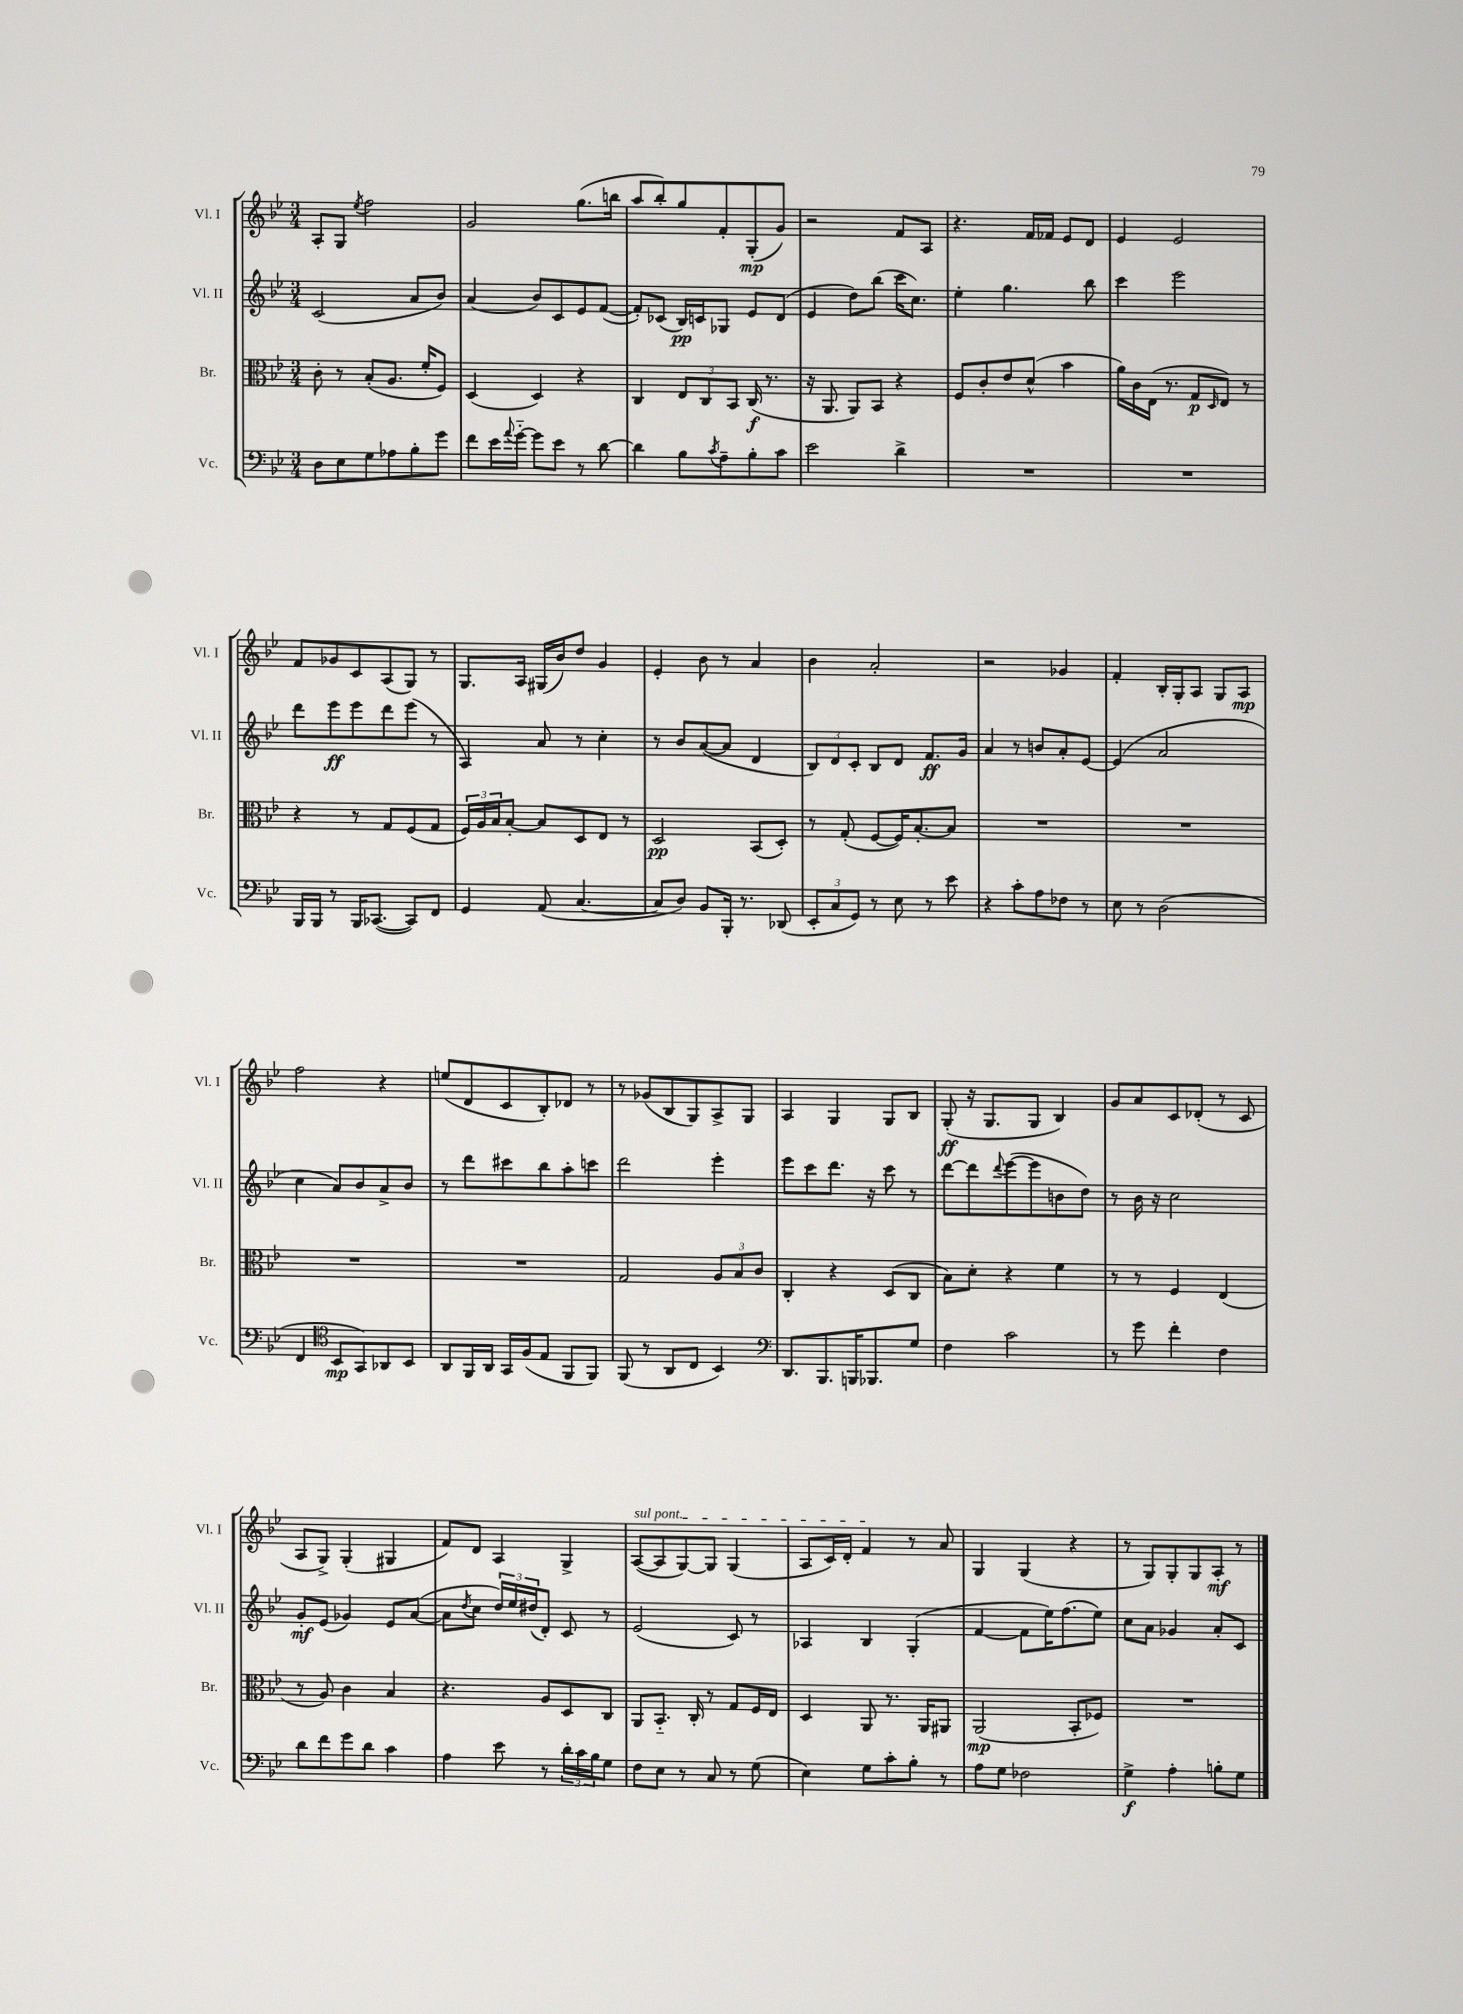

**kern	**dynam	**kern	**dynam	**kern	**dynam	**kern	**dynam
*part4	*part4	*part3	*part3	*part2	*part2	*part1	*part1
*staff4	*staff4	*staff3	*staff3	*staff2	*staff2	*staff1	*staff1
*I"Vc.	*	*I"Br.	*	*I"Vl. II	*	*I"Vl. I	*
*I'Vc.	*	*I'Br.	*	*I'Vl. II	*	*I'Vl. I	*
*clefF4	*	*clefC3	*	*clefG2	*	*clefG2	*
*k[b-e-]	*	*k[b-e-]	*	*k[b-e-]	*	*k[b-e-]	*
*M3/4	*	*M3/4	*	*M3/4	*	*M3/4	*
=103	=103	=103	=103	=103	=103	=103	=103
8D\L	.	8c'\	.	(2c/	.	8A'/L	.
8E-\	.	8r	.	.	.	8G/J	.
.	.	.	.	.	.	8qee-/	.
8G\	.	(8B-'/L	.	.	.	2ff\	.
8A-X\	.	8.A/J	.	.	.	.	.
8B-'\	.	.	.	8a/L	.	.	.
.	.	16f'/KL	.	.	.	.	.
8g\J	.	8F/J)	.	8b-/J)	.	.	.
=104	=104	=104	=104	=104	=104	=104	=104
8f\L	.	(4D/	.	(4a/	.	2g/	.
16e-\L	.	.	.	.	.	.	.
8qqa/	.	.	.	.	.	.	.
[16g\JJ	.	.	.	.	.	.	.
8g\L]	.	4D/)	.	8b-/L)	.	.	.
8e-\J	.	.	.	8c/	.	.	.
8r	.	4r	.	8e-/	.	(8.gg\L	.
[8d\	.	.	.	([8f/J	.	.	.
.	.	.	.	.	.	16bbn\Jk	.
=105	=105	=105	=105	=105	=105	=105	=105
4d\]	.	4C/	.	8f'/L])	.	8aa/L	.
.	.	.	.	(8c-X/J	.	8bb-'/)	.
8B-\L	.	12E-/L	.	16B-/LL)	pp	8gg/	.
.	.	.	.	16cn/J	.	.	.
.	.	12C/	.	.	.	.	.
8qc/	.	.	.	.	.	.	.
8A~\	.	.	.	8G-X/J	.	8f'/	.
.	.	12BB-/J	.	.	.	.	.
8B-'\	.	(16C/	f	8e-/L	.	(8G'/	mp
.	.	8.r	.	.	.	.	.
8c\J	.	.	.	(8d/J	.	8g/J)	.
=106	=106	=106	=106	=106	=106	=106	=106
2e-\	.	16r	.	4e-/	.	2r	.
.	.	8.AA/	.	.	.	.	.
.	.	8AA/L)	.	8dd\L)	.	.	.
.	.	8BB-/J	.	(8bb-\J	.	.	.
4d^\	.	4r	.	16ccc\KL	.	8f/L	.
.	.	.	.	8.cc\J)	.	.	.
.	.	.	.	.	.	8A/J	.
=107	=107	=107	=107	=107	=107	=107	=107
2.r	.	8F/L	.	4ee-'\	.	4.r	.
.	.	8c'/	.	.	.	.	.
.	.	8e-/	.	4.gg\	.	.	.
.	.	(8d^^/J	.	.	.	16f/LL	.
.	.	.	.	.	.	16f-X/JJ	.
.	.	4b-\	.	.	.	8e-/L	.
.	.	.	.	8bb-\	.	8d/J	.
=108	=108	=108	=108	=108	=108	=108	=108
2.r	.	16a\LL)	.	4ccc\	.	4e-/	.
.	.	16c\	.	.	.	.	.
.	.	(16E-\JJ	.	.	.	.	.
.	.	8.r	.	.	.	.	.
.	.	.	.	2eee-\	.	2e-/	.
.	.	8G/L	p	.	.	.	.
.	.	16qqD/	.	.	.	.	.
.	.	8E-/J)	.	.	.	.	.
.	.	8r	.	.	.	.	.
!!LO:LB:g=z
=109	=109	=109	=109	=109	=109	=109	=109
16BBB-/LL	.	4r	.	8ddd\L	.	8f/L	.
16BBB-/JJ	.	.	.	.	.	.	.
8r	.	.	.	8eee-\	ff	8g-X/	.
16BBB-/KL	.	8r	.	8eee-\	.	8c/	.
([8.CC-X/J	.	.	.	.	.	.	.
.	.	8G/L	.	8ddd\	.	(8A/	.
8CC-/L])	.	(8F/	.	(8eee-\J	.	8G/J)	.
8FF/J	.	8G/J	.	8r	.	8r	.
=110	=110	=110	=110	=110	=110	=110	=110
4GG/	.	24F/LL)	.	4A/)	.	8.G/L	.
.	.	24A/	.	.	.	.	.
.	.	24B-/J	.	.	.	.	.
.	.	[8B-'/J	.	.	.	.	.
.	.	.	.	.	.	16A/Jk	.
(8AA/	.	8B-/L]	.	8a/	.	(16G#X/LL	.
.	.	.	.	.	.	16b-/J)	.
[4.C/	.	8D/	.	8r	.	8dd/J	.
.	.	8E-/J	.	4cc'\	.	4g/	.
.	.	8r	.	.	.	.	.
=111	=111	=111	=111	=111	=111	=111	=111
8C/L]	.	2D/	pp	8r	.	4e-'/	.
8D/J)	.	.	.	8b-/L	.	.	.
8BB-/L	.	.	.	([8a/	.	8b-\	.
16BBB-'/Jk	.	.	.	8a/J]	.	8r	.
8.r	.	.	.	.	.	.	.
.	.	(8BB-/L	.	4d/	.	4a/	.
(8DD-X/	.	8D'/J)	.	.	.	.	.
=112	=112	=112	=112	=112	=112	=112	=112
12EE-'/L	.	8r	.	12B-/L)	.	4b-\	.
12C/	.	.	.	12d/	.	.	.
.	.	(8G'/	.	.	.	.	.
12GG/J)	.	.	.	12c'/J	.	.	.
8r	.	[8F/L	.	8B-/L	.	2a'/	.
8E-\	.	16F/K])	.	8d/J	.	.	.
.	.	[8.B-'/	.	.	.	.	.
8r	.	.	.	8.f/L	ff	.	.
8e-\	.	8B-/J]	.	.	.	.	.
.	.	.	.	16g/Jk	.	.	.
=113	=113	=113	=113	=113	=113	=113	=113
4r	.	2.r	.	4a/	.	2r	.
8c'\L	.	.	.	8r	.	.	.
8A\	.	.	.	8bn/L	.	.	.
8F-X\J	.	.	.	8a'/	.	4g-X/	.
8r	.	.	.	[8e-/J	.	.	.
=114	=114	=114	=114	=114	=114	=114	=114
8E-\	.	2.r	.	(4e-/]	.	4f'/	.
8r	.	.	.	.	.	.	.
(2D\	.	.	.	2a/	.	16B-'/LL	.
.	.	.	.	.	.	16G'/J	.
.	.	.	.	.	.	8A/J	.
.	.	.	.	.	.	8G/L	.
.	.	.	.	.	.	8A/J	mp
!!LO:LB:g=z
=115	=115	=115	=115	=115	=115	=115	=115
4FF/	.	2.r	.	4cc\	.	2ff\	.
*clefC4	*	*	*	*	*	*	*
8BB-/L	mp	.	.	8a/L)	.	.	.
8GG/)	.	.	.	8b-/	.	.	.
8AA-X/	.	.	.	8a^/	.	4r	.
8BB-/J	.	.	.	8b-/J	.	.	.
=116	=116	=116	=116	=116	=116	=116	=116
8AA/L	.	2.r	.	8r	.	(8een/L	.
16FF/L	.	.	.	8ddd\L	.	8d/	.
16AA/JJ	.	.	.	.	.	.	.
16GG/LL	.	.	.	8ccc#X\	.	8c/	.
(16F/J	.	.	.	.	.	.	.
8E-/J	.	.	.	8bb-\	.	8B-'/)	.
8FF/L	.	.	.	8aa'\	.	8d-X/J	.
8FF/J)	.	.	.	8cccn\J	.	8r	.
=117	=117	=117	=117	=117	=117	=117	=117
(8FF/	.	2G/	.	2ddd\	.	8r	.
8r	.	.	.	.	.	(8g-X/L	.
8AA/L	.	.	.	.	.	8B-/	.
8C/J	.	.	.	.	.	8G/)	.
4BB-/)	.	12A/L	.	4eee-'\	.	8A^/	.
.	.	12B-/	.	.	.	.	.
.	.	.	.	.	.	8G/J	.
.	.	12c/J	.	.	.	.	.
=118	=118	=118	=118	=118	=118	=118	=118
*clefF4	*	*	*	*	*	*	*
8.DD/L	.	4C'/	.	8eee-\L	.	4A/	.
.	.	.	.	8ccc\	.	.	.
8.BBB-/	.	.	.	.	.	.	.
.	.	4r	.	8.ddd\J	.	4G/	.
16BBBn/K	.	.	.	.	.	.	.
8.BBB-X/	.	.	.	16r	.	.	.
.	.	(8D/L	.	8ccc\	.	8G/L	.
8G/J	.	8C/J	.	8r	.	8B-/J	.
=119	=119	=119	=119	=119	=119	=119	=119
4F\	.	8B-\L)	.	[8ddd\L	.	(8G'/	ff
.	.	8d'\J	.	8ddd\]	.	16r	.
.	.	.	.	.	.	8.G/L	.
.	.	.	.	8qqddd/	.	.	.
2c\	.	4r	.	([8eee-\	.	.	.
.	.	.	.	8eee-\]	.	8G/J	.
.	.	4f\	.	8bn\	.	4B-/)	.
.	.	.	.	8dd\J)	.	.	.
=120	=120	=120	=120	=120	=120	=120	=120
8r	.	8r	.	8r	.	8g/L	.
8g\	.	8r	.	16b-\	.	8a/	.
.	.	.	.	16r	.	.	.
4f'\	.	4F/	.	2cc\	.	8c/	.
.	.	.	.	.	.	(8d-X'/J	.
4F\	.	(4E-/	.	.	.	8r	.
.	.	.	.	.	.	8c/	.
!!LO:LB:g=z
=121	=121	=121	=121	=121	=121	=121	=121
8d\L	.	8r	.	8g'/L	mf	8A/L	.
8f\	.	8A/)	.	(8e-/J	.	8G^/J)	.
8g\	.	4c\	.	4g-X/)	.	(4G'/	.
8d\J	.	.	.	.	.	.	.
4c\	.	4B-/	.	8e-/L	.	4G#X/	.
.	.	.	.	([8a/J	.	.	.
=122	=122	=122	=122	=122	=122	=122	=122
4A\	.	4.r	.	8a\L]	.	8f/L)	.
.	.	.	.	8qdd/	.	.	.
.	.	.	.	8cc\J	.	8d/J	.
8e-\	.	.	.	24dd/LL)	.	4A/	.
.	.	.	.	24ee-/	.	.	.
.	.	.	.	(24dd#X/J	.	.	.
8r	.	8A/L	.	8d'/J)	.	.	.
24d'\LL	.	8D/	.	8c/	.	4G^/	.
24c\	.	.	.	.	.	.	.
24B-\J	.	.	.	.	.	.	.
8G\J	.	8C/J	.	8r	.	.	.
=123	=123	=123	=123	=123	=123	=123	=123
!	!	!	!	!	!	!LO:TX:a:i:t=sul pont.	!
8F\L	.	8AA/L	.	(2e-/	.	([8A/L	.
8E-\J	.	8.BB-/J	.	.	.	8A/]	.
8r	.	.	.	.	.	[8G/)	.
.	.	16C'/	.	.	.	.	.
8C/	.	8r	.	.	.	8G/J]	.
8r	.	8G/L	.	8c/)	.	(4G/	.
(8G\	.	16F/L	.	8r	.	.	.
.	.	16E-/JJ	.	.	.	.	.
=124	=124	=124	=124	=124	=124	=124	=124
4E-\)	.	4D/	.	4A-X/	.	8A/L	.
.	.	.	.	.	.	16c/L)	.
.	.	.	.	.	.	16d'/JJ	.
8G\L	.	8AA/	.	4B-/	.	4f/	.
8c'\	.	8.r	.	.	.	.	.
8B-'\J	.	.	.	(4G'/	.	8r	.
.	.	16AA/KL	.	.	.	.	.
8r	.	8AA#X/J	.	.	.	8a/	.
=125	=125	=125	=125	=125	=125	=125	=125
8A\L	.	(2AA/	mp	[4f/	.	4G/	.
8G\J	.	.	.	.	.	.	.
2F-X\	.	.	.	8f\L]	.	(4G/	.
.	.	.	.	16ee-\K)	.	.	.
.	.	.	.	(8.ff\	.	.	.
.	.	8BB-'/L	.	.	.	4r	.
.	.	8F-X/J)	.	8ee-\J)	.	.	.
=126	=126	=126	=126	=126	=126	=126	=126
4G^\	f	2.r	.	8cc\L	.	8r	.
.	.	.	.	8a\J	.	8G/L)	.
4A'\	.	.	.	4g-X/	.	8G'/	.
.	.	.	.	.	.	8G/	.
8Bn'\L	.	.	.	8a'/L	.	8A'/J	mf
8G\J	.	.	.	8c/J	.	8r	.
==	==	==	==	==	==	==	==
*-	*-	*-	*-	*-	*-	*-	*-
